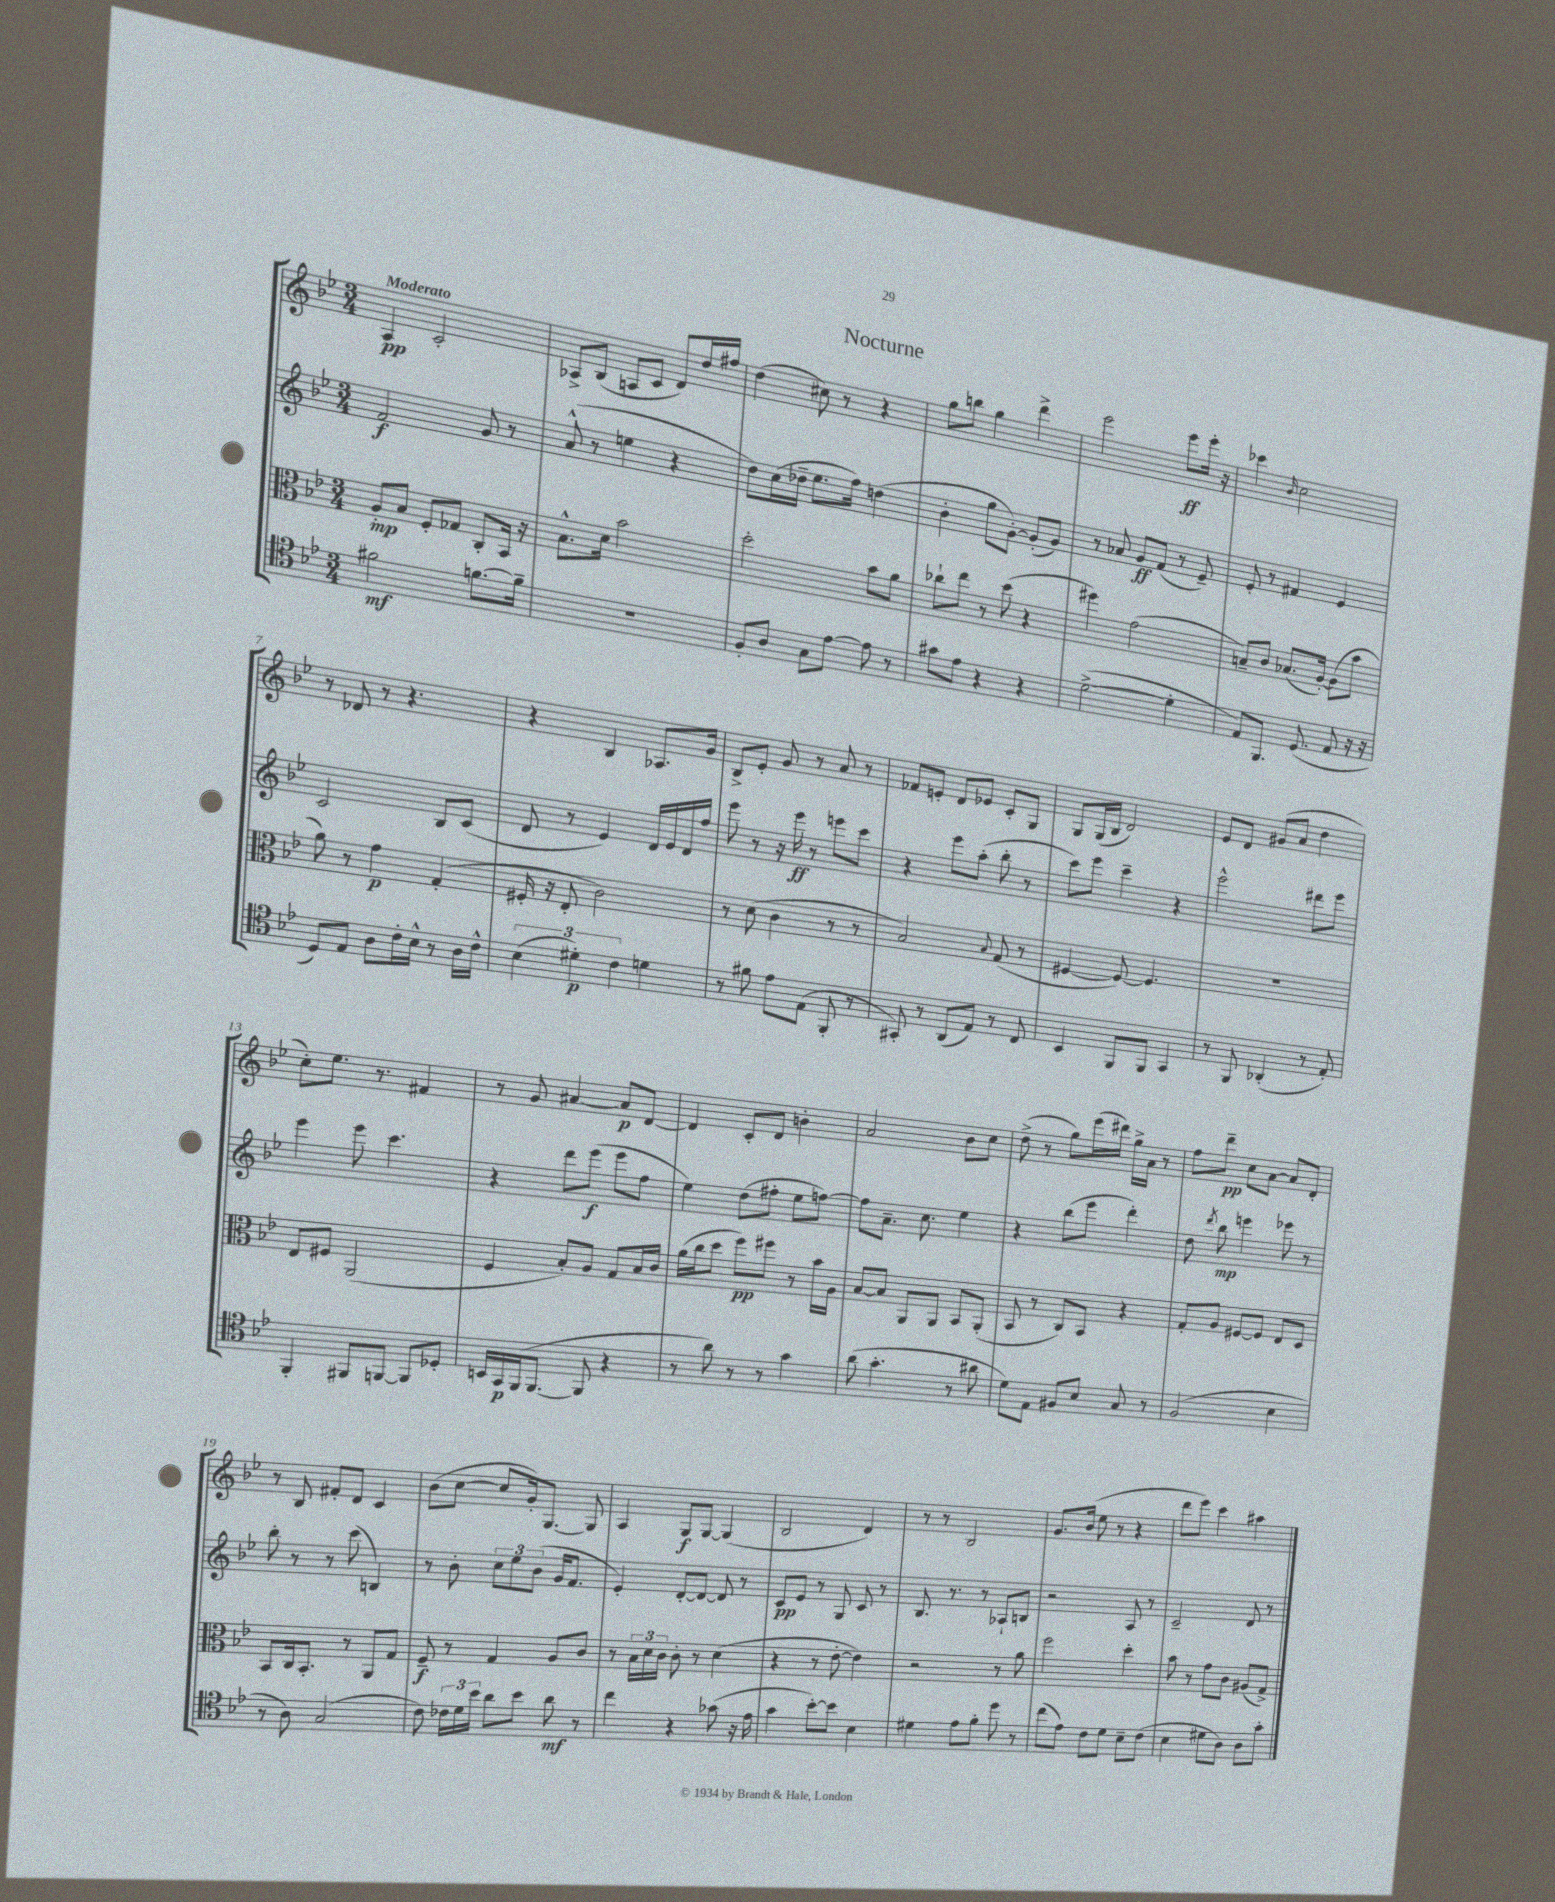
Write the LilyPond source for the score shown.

\header { title = "Nocturne" }
<<
\new StaffGroup <<
\new Staff = "s0" {
    \clef treble \key bes \major \numericTimeSignature \time 3/4 \tempo "Moderato"
    \autoBeamOff a4\pp c'2-. |
    aes8[-> bes8]( a8[ c'8] d'8[) d''16 fis''16] |
    d''4( cis''8) r8 r4 |
    g''8[ b''8] g''4 d'''4-> |
    ees'''2 ees'''8[\ff ees'''16]-. r16 |
    ces'''4 \grace { bes'16 } c''2 |
    r8 des'8 r8 r4. |
    r4 bes4 aes8.[ g'16] |
    bes8[-> ees'8]-. g'8 r8 a'8 r8 |
    fes'8[ e'8]-. d'8[ ees'8] c'8[-. g8] |
    g8[ g16( bes16] d'2) |
    ees'8[ d'8] gis'8[( a'8] d''4 |
    c''8[-.) ees''8.] r8. fis'4 |
    r8 g'8 ais'4~ ais'8[\p d'8]~ |
    d'4 c'8[-. d'8] b'4-. |
    a'2 bes'8[ c''8] |
    d''8->( r8 g''8[) ees'''16( dis'''16]) g''16[-> a'16] r8 |
    f''8[ d'''8]--\pp c''8[ a'8]~ a'8[ d'8]-. |
    r8 bes8 fis'8[-. d'8] c'4 |
    bes'8[( c''8]~ c''8[ g'16-.) g8.]~ g8 |
    a4 g8[\f g8]~ g4( |
    bes2 d'4) |
    r8 r8 bes2 |
    g'8.[ bes'16]( ees''8 r8 r4 |
    d'''8[ ees'''8]) c'''4 ais''4 \bar "|." |
}
\new Staff = "s1" {
    \clef treble \key bes \major \numericTimeSignature \time 3/4
    \autoBeamOff f'2\f g'8 r8 |
    a'8-^( r8 e''4 r4 |
    d''8[) c''16( des''16]-- ees''8.[ f''16]) d''4( |
    bes'4-. g''8[ g'8]~-.) g'8[-.( g'8]) |
    r8 aes'8 g'8[\ff f'8]( r8 ees'8--) |
    ees'8-. r8 fis'4 ees'4 |
    c'2 bes8[ c'8]( |
    d'8 r8 ees'4) d'16[ ees'16 d'16 f''16] |
    ees'''8 r8 r16 ees'''16\ff r8 e'''8[ c'''8] |
    r4 ees'''8[ a''8]-.( bes''8-. r8 |
    c'''8[) ees'''8] c'''4-- r4 |
    ees'''2-^ dis'''8[ ees'''8] |
    ees'''4 ees'''8 c'''4. |
    r4 d'''8[ ees'''8]\f( ees'''8[ f''8] |
    ees''4) d''8[( fis''8]-. ees''8[ f''8]~) |
    f''8[ a'8.]-- c''8. ees''4 |
    r4 bes''8[( ees'''8] d'''4-.) |
    d''8 \acciaccatura { d'''8 } bes''8\mp e'''4 ees'''8 r8 |
    bes''8-. r8 r8 c'''8( b4) |
    r8 bes'8-. \tuplet 3/2 { c''8[ ees''8 bes'8]( } g'16[ f'8.] |
    ees'4-.) d'8[~-. d'8]~ d'8 r8 |
    c'8[\pp ees'8] r8 g8 c'8 r8 |
    bes8. r8. r8 aes8[-! b8] |
    r2 a8 r8 |
    c'2-- d'8 r8 \bar "|." |
}
\new Staff = "s2" {
    \clef alto \key bes \major \numericTimeSignature \time 3/4
    \autoBeamOff a8[-.\mp bes8] f8[-. ges8] c8[-. bes,16] r16 |
    bes8.[-^ d'16] bes'2 |
    d''2-. bes'8[ a'8] |
    ces''8[-! ees''8] r8 d''8( r4 |
    fis''4) g'2( |
    b8[--) c'8] bes8.[( a16]~-.) a8[( bes'8] |
    a'8) r8 g'4\p g4-.( |
    fis16-. r16 ees8-. c'2) |
    r8 d'8( c'4 r8 r8 |
    bes2) \appoggiatura { bes8 } g8( r8 |
    fis4~ fis8~) fis4. |
    R2. |
    ees8[ fis8] a,2( |
    f4 bes8[-.) a8] g8[ bes16 c'16] |
    a'16[( c''16 d''8] f''8[\pp) fis''8] r8 bes'16[ a16] |
    bes8[~ bes8] a,8[ a,8] bes,8[ a,8]-.( |
    bes,8 r8 c8[) bes,8] r4 |
    g8[-. a8] fis8[~ fis8] ees8[ d8] |
    bes,8[ c16 bes,8.]-. r8 a,8[ g8] |
    f8--\f r8 g4 a8[ c'8] |
    r8 \tuplet 3/2 { bes16[ d'16 c'16] } c'8-. r8 d'4( |
    r4 r8 ees'8~-. ees'4) |
    r2 r8 a'8 |
    f''2 d''4-. |
    bes'8 r8 g'8[ c'8] ais8[( g8]->) \bar "|." |
}
\new Staff = "s3" {
    \clef tenor \key bes \major \numericTimeSignature \time 3/4
    \autoBeamOff fis'2\mf f'8.[~ f'16]-- |
    R2. |
    f8[-. a8] g8[ ees'8]~ ees'8 r8 |
    gis'8[ ees'8] r4 r4 |
    d'2~->( d'4-. |
    ees8[) f,8.] d8.( ees8 r16 r16 |
    d8[) ees8] a8[ c'16-. bes16]-^ r8 a16[ c'16]-^ |
    \tuplet 3/2 { bes4( dis'4-.\p) c'4 } d'4 |
    r8 fis'8 ees'8[ ees8]( f,8-. r8 |
    gis,8-.) r8 a,8[( ees8]) r8 c8 |
    bes,4 f,8[ f,8] g,4 |
    r8 f,8 aes,4-.( r8 ees8-.) |
    f,4-. fis,8[ f,8]~ f,8[ des8]-. |
    b,16[ g,16\p f,16( f,8.]~ f,8 r4 |
    r8 a'8) r8 r8 g'4 |
    a'8( g'4.-. r8 ais'8 |
    d'8[) ees8] fis8[ bes8] g8 r8 |
    f2( bes4 |
    r8 a8) g2( |
    c'8) \tuplet 3/2 { ces'16[ d'16 bes'16] } a'8[ bes'8] a'8\mf r8 |
    c''4 r4 ges'8( r16 ees'16 |
    g'4 bes'8[~-.) bes'8] bes4 |
    dis'4 ees'8[ f'8]-. d''8 r8 |
    c''8[( ees'8]) c'8[ d'8] bes8[-- c'8]( |
    bes4 dis'8[ a8]) a8[ g'8]-. \bar "|." |
}
>>
>>
